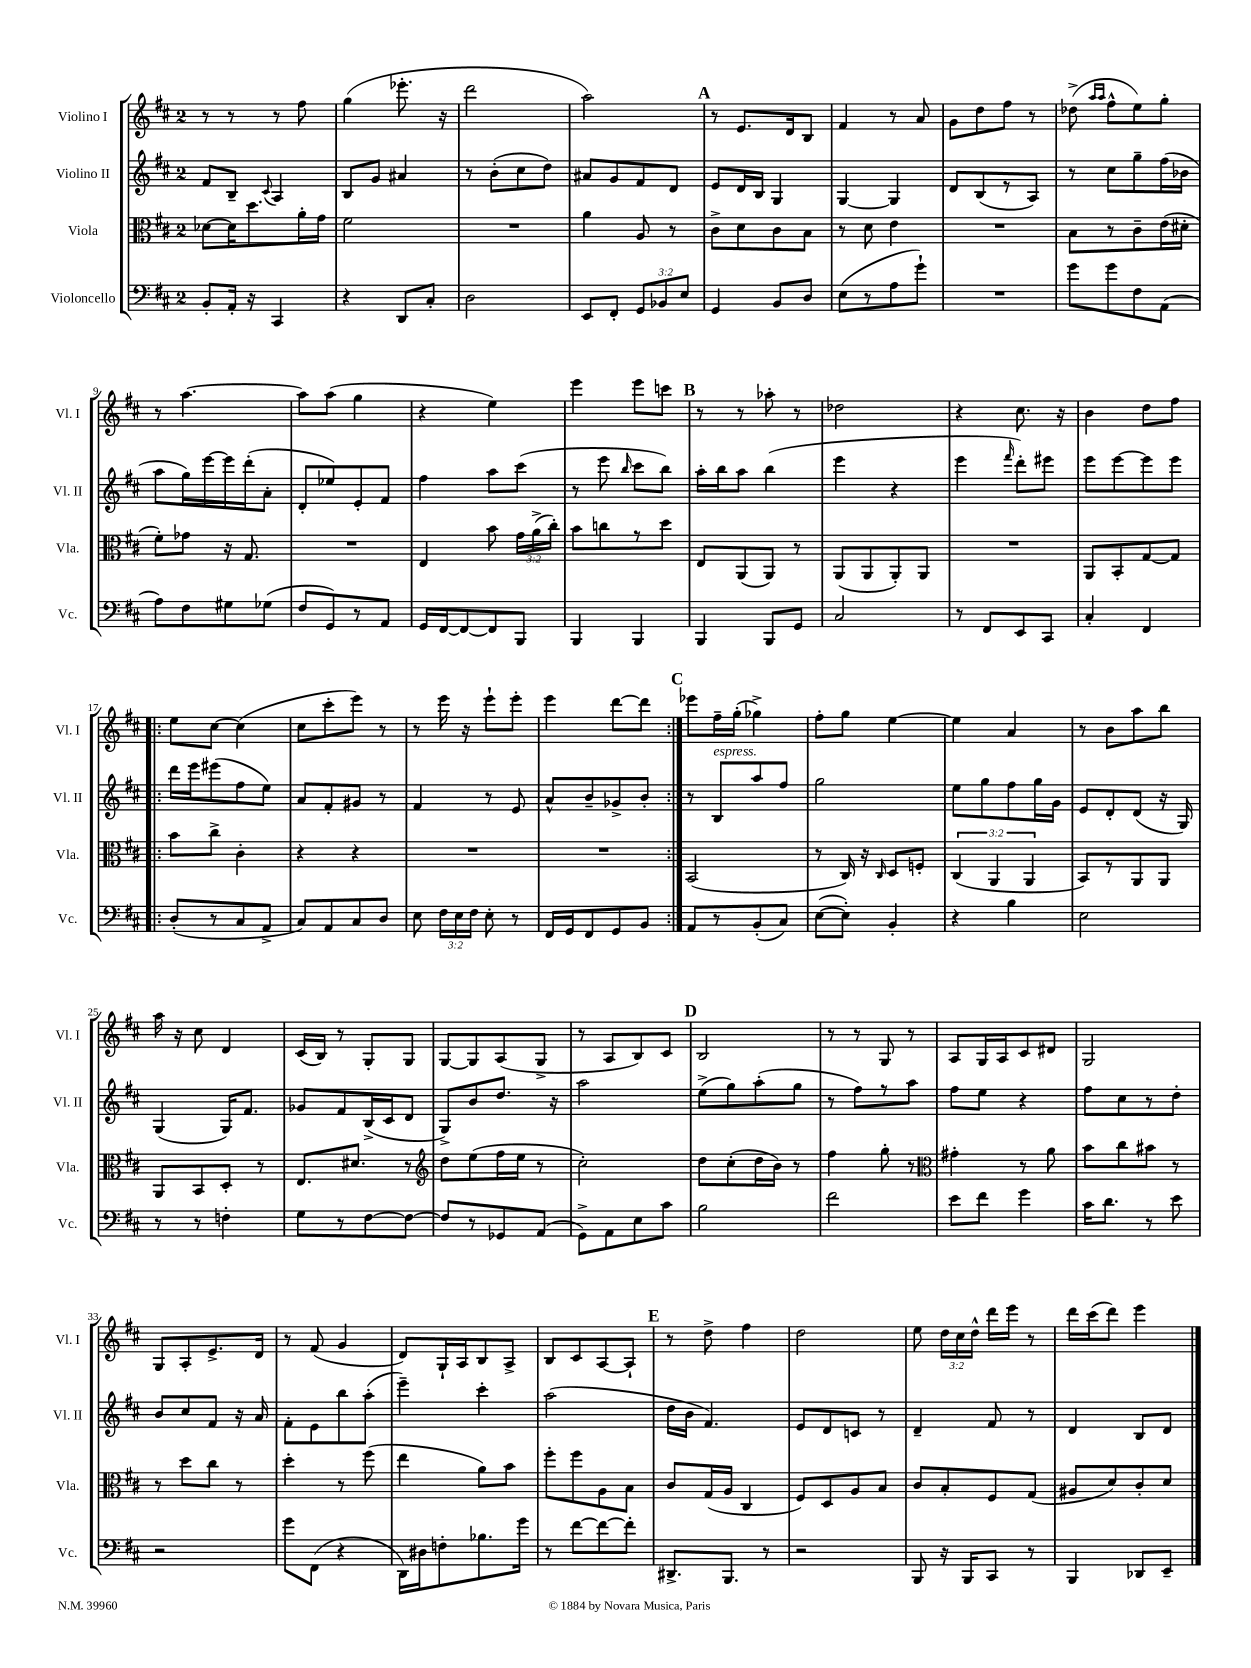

**kern	**kern	**kern	**kern
*staff4	*staff3	*staff2	*staff1
*clefF4	*clefC3	*clefG2	*clefG2
*k[f#c#]	*k[f#c#]	*k[f#c#]	*k[f#c#]
*M2/4	*M2/4	*M2/4	*M2/4
8BB'	[8d-	8f#	8r
16AA'	16d-]	8B~	8r
16r	8.dd	.	.
.	.	8qqc#	.
4CC#	.	4A	8r
.	16a'	.	8ff#
.	16g	.	.
=	=	=	=
4r	2f#	8B	(4gg
.	.	8g	.
8DD	.	4a#	8.eee-'
8C#'	.	.	.
.	.	.	16r
=	=	=	=
2D	2r	8r	2ddd
.	.	(8b'	.
.	.	8cc#	.
.	.	8dd)	.
=	=	=	=
8EE	4a	8a#	2aa)
8FF#'	.	8g	.
12GG	8A	8f#	.
12BB-	.	.	.
.	8r	8d	.
12E	.	.	.
=	=	=	=
4GG	8c#^	8e	8r
.	8d	16d	8.e
.	.	16B	.
8BB	8c#	4G	.
.	.	.	16d
8D	8B	.	8B
=	=	=	=
(8E	8r	[4G	4f#
8r	8d	.	.
8A	4e	4G]	8r
8g`)	.	.	8a
=	=	=	=
2r	2r	8d	8g
.	.	(8B	8dd
.	.	8r	8ff#
.	.	8A)	8r
=	=	=	=
8g	8B	8r	(8dd-^
.	.	.	16qqaa
.	.	.	16qqaa
8g	8r	8cc#	8ff#^^
8F#	8c#~	8gg~	8ee)
(8AA	(16e	(16ff#	8gg'
.	16d#'	16b-	.
=	=	=	=
8A)	8f#')	8aa	8r
8F#	8g-	16gg)	[4.aa
.	.	[16eee	.
8G#	16r	16eee]	.
.	8.G	(16ddd'	.
(8G-	.	8a'	.
=	=	=	=
8F#	2r	8d'	8aa]
8GG)	.	8ee-)	(8aa
8r	.	8e'	4gg
8AA	.	8f#	.
=	=	=	=
16GG	4E	4ff#	4r
[16FF#	.	.	.
8FF#_	.	.	.
8FF#]	8b	8aa	4ee)
8BBB	24g	(8ccc#	.
.	(24a^	.	.
.	24cc#')	.	.
=	=	=	=
4BBB	8b	8r	4eee
.	8cc	8eee	.
.	.	16qqbb	.
4BBB	8r	8ccc#	8eee
.	8dd	8bb)	8ccc
=	=	=	=
4BBB	8E	16aa'	8r
.	.	16bb	.
.	(8AA	8aa	8r
8BBB	8AA)	(4bb	8aa-'
8GG	8r	.	8r
=	=	=	=
2C#	(8AA	4eee	2dd-
.	8AA	.	.
.	8AA')	4r	.
.	8AA	.	.
=	=	=	=
8r	2r	4eee	4r
8FF#	.	.	.
.	.	16qqfff#	.
8EE	.	8ddd')	8.cc#
8CC#	.	8eee#	.
.	.	.	16r
=	=	=	=
4C#'	8AA	8eee	4b
.	8BB'	[8eee	.
4FF#	[8G	8eee]	8dd
.	8G]	8eee	8ff#
=!|:	=!|:	=!|:	=!|:
(8D'	8b	16ddd	8ee
.	.	16eee	.
8r	8cc#^	(8eee#	[8cc#
8C#	4c#'	8ff#	(4cc#]
8AA^	.	8ee)	.
=	=	=	=
8C#)	4r	8a	8cc#
8AA	.	8f#'	8ccc#'
8C#	4r	8g#	8eee)
8D	.	8r	8r
=	=	=	=
8E	2r	4f#	8r
24F#	.	.	16eee
24E	.	.	.
.	.	.	16r
24F#	.	.	.
8E'	.	8r	8eee`
8r	.	8e	8eee'
=	=	=	=
16FF#	2r	8a^^	4eee
16GG	.	.	.
8FF#	.	8b~	.
8GG	.	8g-^	[8ddd
8BB	.	8b'	8ddd]
=:|!	=:|!	=:|!	=:|!
8AA	(2BB	8r	8eee-
8r	.	8B	16ff#~
.	.	.	(16gg'
(8BB'	.	8aa	4gg-^)
8C#)	.	8ff#	.
=	=	=	=
([8E	8r	2gg	8ff#'
8E'])	16C#)	.	8gg
.	16r	.	.
.	16qqC#	.	.
4BB'	8D	.	[4ee
.	8F'	.	.
=	=	=	=
4r	(6C#	8ee	4ee]
.	.	8gg	.
.	6AA	.	.
4B	.	8ff#	4a
.	6AA	.	.
.	.	16gg	.
.	.	16g	.
=	=	=	=
2E	8BB)	8e	8r
.	8r	8d'	8b
.	8AA	(8d	8aa
.	8AA	16r	8bb
.	.	16G)	.
=	=	=	=
8r	8AA	(4G	16aa
.	.	.	16r
8r	8BB	.	8cc#
4F'	8D'	16G)	4d
.	.	8.f#	.
.	8r	.	.
=	=	=	=
8G	8.E	8g-	(16c#
.	.	.	16B)
8r	.	8f#	8r
.	8.d#	.	.
[8F#	.	(16B^	8G'
.	.	16c#	.
8F#_	8r	8d	8G
=	=	=	=
*	*clefG2	*	*
8F#]	8dd	8G^)	[8G
8r	(8ee	8b	8G]
8GG-	16ff#	8.dd	(8A
.	16ee	.	.
(8AA	8r	.	8G^
.	.	16r	.
=	=	=	=
8GG^)	2cc#')	2aa	8r
8AA	.	.	8A
8E	.	.	8B)
8c#	.	.	8c#
=	=	=	=
2B	8dd	(8ee^	2B
.	(8cc#'	8gg)	.
.	16dd	(8aa'	.
.	16b)	.	.
.	8r	8gg	.
=	=	=	=
2f#	4ff#	8r	8r
.	.	8ff#)	8r
.	8gg'	8r	8G
.	8r	8aa	8r
=	=	=	=
*	*clefC3	*	*
8e	4g#'	8ff#	8A
8f#	.	8ee	16G
.	.	.	16A
4g	8r	4r	8c#
.	8a	.	8d#
=	=	=	=
16c#	8b	8ff#	2G
8.d	.	.	.
.	8cc#	8cc#	.
8r	8b#	8r	.
8e	8r	8dd'	.
=	=	=	=
2r	8r	8b	8G
.	8dd	8cc#	8A'
.	8cc#	8f#	8.e^
.	8r	16r	.
.	.	16a	16d
=	=	=	=
8g	4dd'	8f#'	8r
(8FF#	.	8e	(8f#
4r	8r	8bb	4g
.	(8ff#	(8aa'	.
=	=	=	=
16DD)	4ee	4eee~)	8d)
16D#	.	.	.
8F'	.	.	16G`
.	.	.	16A
8.B-	8a)	4ccc#'	8B
.	8b	.	8A^
16g	.	.	.
=	=	=	=
8r	8ff#'	(2aa	8B
[8f#	8ff#	.	8c#
8f#_	8A	.	[8A
8f#']	8B	.	8A`]
=	=	=	=
8.DD#^	8c#	16dd	8r
.	.	16b	.
.	(16G	4.f#)	8dd^
8.BBB	16A	.	.
.	4C#	.	4ff#
8r	.	.	.
=	=	=	=
2r	8F#)	8e	2dd
.	8D	8d	.
.	8A	8c	.
.	8B	8r	.
=	=	=	=
8BBB	8c#	4d~	8ee
16r	8B'	.	24dd
.	.	.	24cc#
16BBB	.	.	.
.	.	.	24dd^^
8CC#	8F#	8f#	16ddd
.	.	.	16eee
8r	(8G	8r	8r
=	=	=	=
4BBB	8A#	4d	16ddd
.	.	.	(16ccc#
.	8d)	.	8ddd)
8DD-	8c#'	8B	4eee
8EE~	8d	8d	.
==	==	==	==
*-	*-	*-	*-
